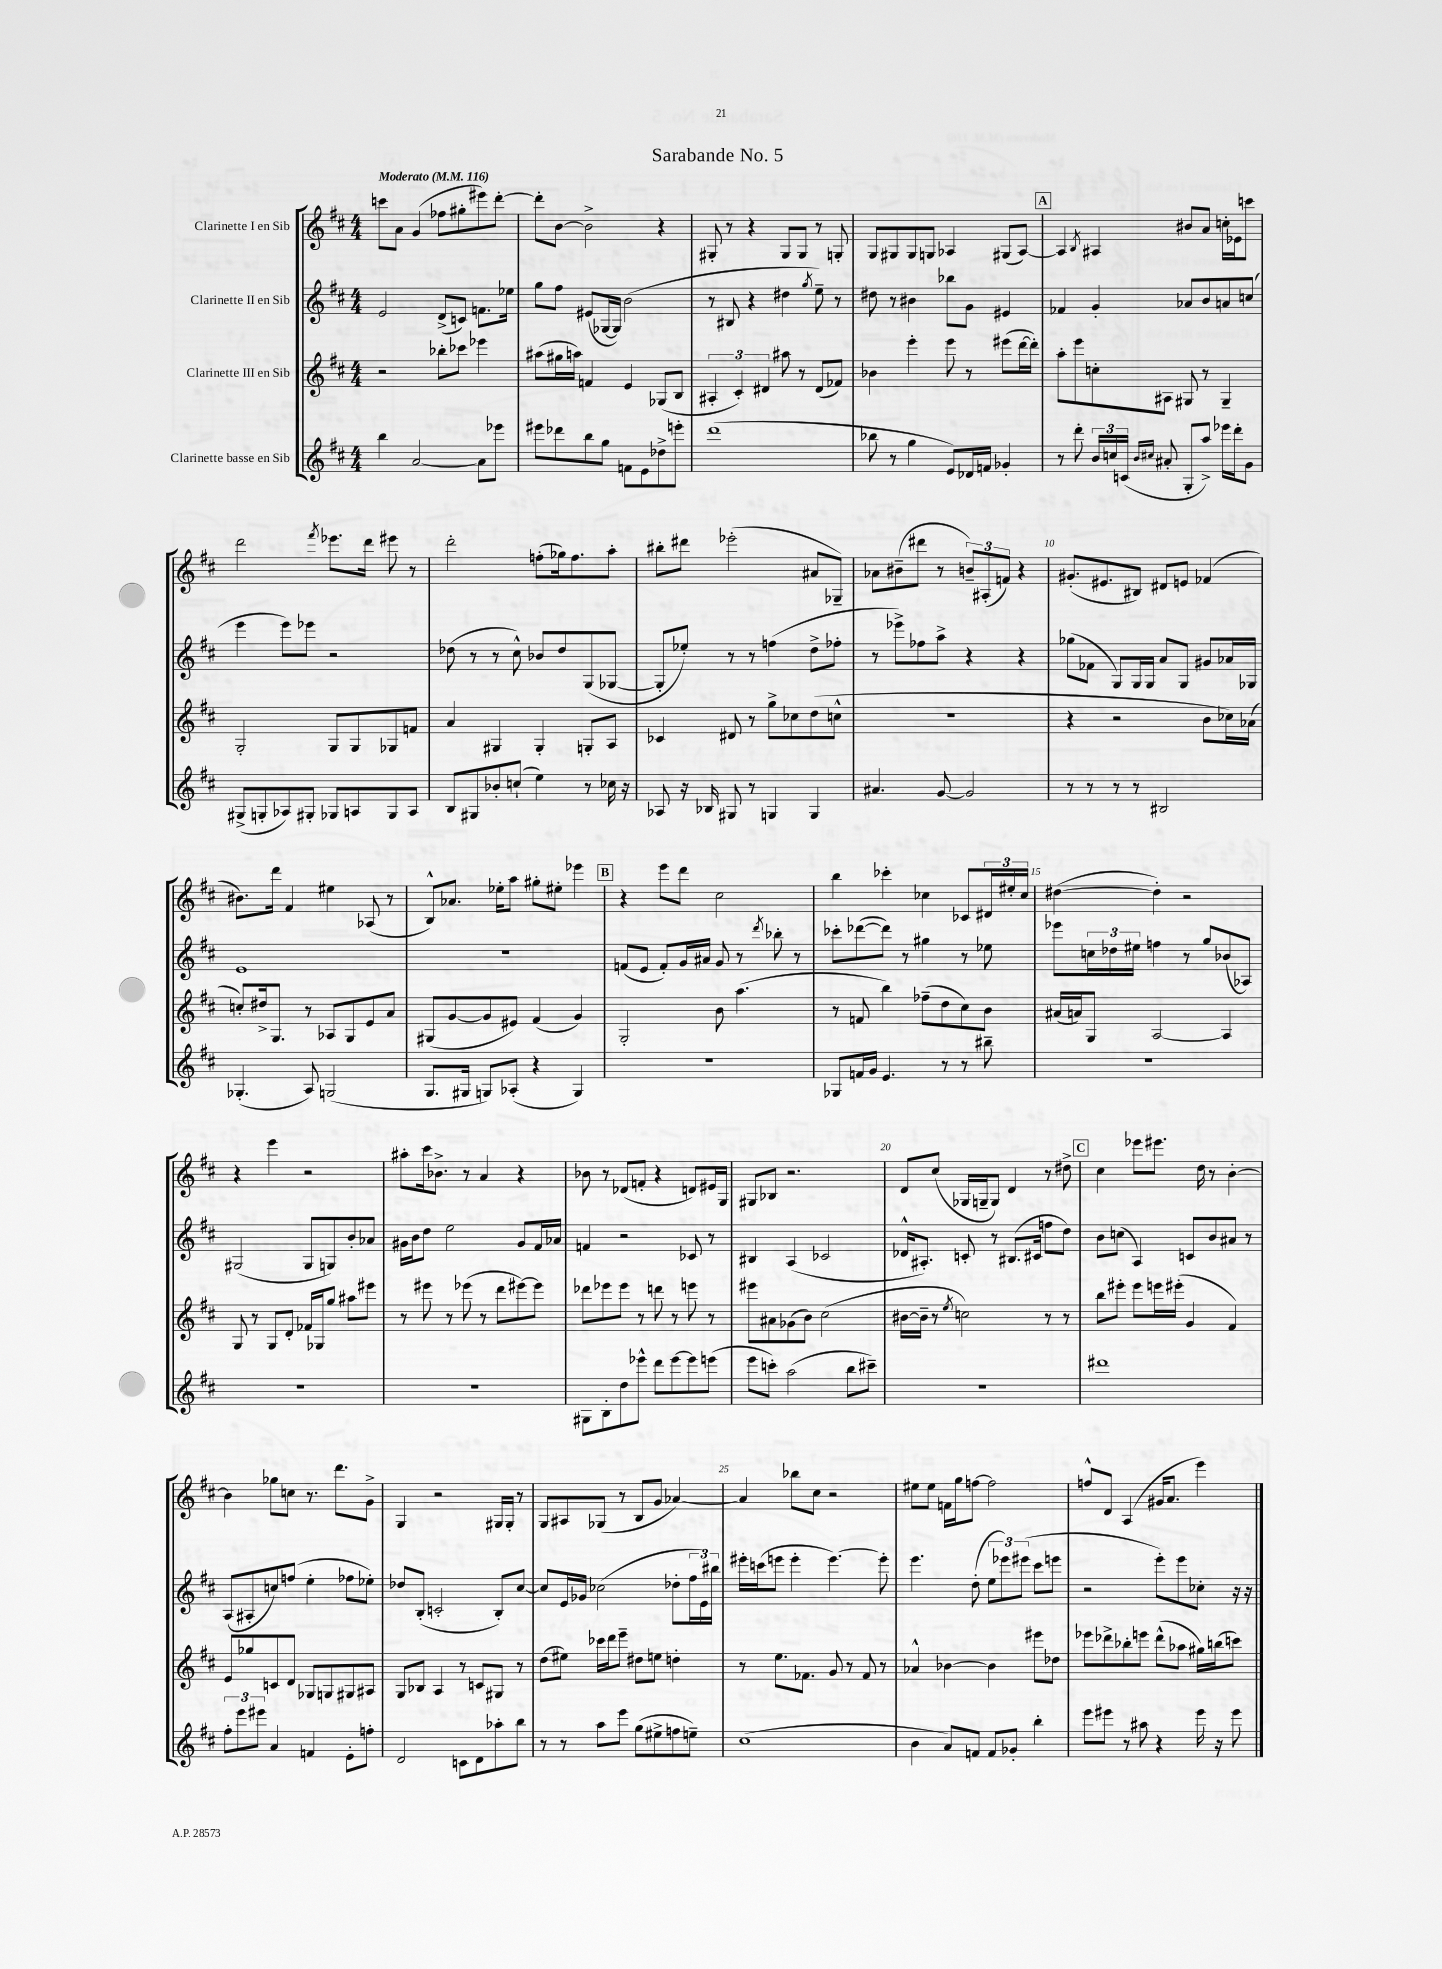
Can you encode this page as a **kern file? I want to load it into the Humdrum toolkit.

**kern	**kern	**kern	**kern
*part4	*part3	*part2	*part1
*staff4	*staff3	*staff2	*staff1
*I"Clarinette basse en Sib	*I"Clarinette III en Sib	*I"Clarinette II en Sib	*I"Clarinette I en Sib
*clefG2	*clefG2	*clefG2	*clefG2
*k[f#c#]	*k[f#c#]	*k[f#c#]	*k[f#c#]
*M4/4	*M4/4	*M4/4	*M4/4
*MM116	*MM116	*MM116	*MM116
=1	=1	=1	=1
!	!	!	!LO:TX:a:B:t=Moderato
4bb\	2r	2e/	8cccn\L
.	.	.	8a\J
[2a/	.	.	(4g/
.	8bb-X'\L	(8d^/L	8ff-X\L
.	8ccc-X\J	8cn/J)	8gg#X'\
8a\L]	4eee-X\	8.fn\L	8eee#X\)
8eee-X\J	.	.	[8ddd'\J
.	.	16ee-X\Jk	.
=2	=2	=2	=2
8eee#X\L	(8aa#X\L	8gg\L	8ddd'\L]
8ddd-X\	16gg#X\L	8ff#\J	[8b\J
.	16aan\JJ)	.	.
8bb\	4fn/	(8e#X/L	2b^\]
8gg\J	.	[16G-X/L	.
.	.	16G-/JJ])	.
8fn\L	4e/	(2b\	.
8e\	.	.	.
8dd-X^\	(8G-X/L	.	4r
8eeen'\J	8B/J	.	.
=3	=3	=3	=3
(1ddd	6A#X'/	8r	8G#X'/
.	.	8B#X/	8r
.	6c#'/)	.	.
.	.	4r	4r
.	6d#X/	.	.
.	8aa#X\	4dd#X\	8G#/L
.	8r	.	8G#/J
.	.	8qgg/	.
.	(8d#/L	8ee~\)	8r
.	8f-X/J)	8r	8Gn'/
=4	=4	=4	=4
8bb-X\	4b-X\	8dd#X\	8G/L
8r	.	8r	8G#X/
4gg\	4eee'\	4b#X\	8G#/
.	.	.	8Gn/J
8e/L)	8eee\	8bb-X\L	4A-X/
16d-X/L	8r	8g\J	.
16fn/JJ	.	.	.
4g-X'/	(8eee#X\L	4e#X/	(8G#X/L
.	[16ddd\L	.	[8A-/J)
.	16ddd'\JJ])	.	.
!!LO:REH:place=s1:t=A
=5	=5	=5	=5
8r	8aa'\L	4f-X/	4A-/]
8ddd'\	8eee\	.	.
.	.	.	8qB/
24b/LL	8ccn'\	4g'/	4A#X/
24ccn/	.	.	.
(24cn/JJ	.	.	.
16qqb/LL	.	.	.
16qqcc#X/JJ	.	.	.
8a#X'/	8A#X\J	.	.
8G'/L	8G#X/	8a-X/L	8b#X/L
8aa^/J)	8r	8b/	8a/J
16eee-X\LL	4G#~/	8an/	16ccn'\LL
16ddd'\J	.	.	16e-X\J
8g\J	.	(8ccn/J	8cccn\J
!!LO:LB:g=z
=6	=6	=6	=6
(8G#X^/L	2G'/	4eee\	2ddd\
8Gn'/	.	.	.
8A-X/)	.	8eee\L)	.
8G#X'/J	.	8eee-X\J	.
.	.	.	8qfff#/
8G-X/L	8G/L	2r	8.eee-X\L
8An/	8G/	.	.
.	.	.	16ddd\Jk
8G-/	8G-X/	.	8eee#X\
8A/J	8fn/J	.	8r
=7	=7	=7	=7
8B/L	4a/	(8dd-X\	2ddd'\
8G#X/	.	8r	.
8b-X'/	4G#X/	8r	.
(8ccn`/J	.	8cc#^^\)	.
4ee\)	4G#'/	8b-X/L	(8ffn'\L
.	.	8dd-/	16gg-X\k)
.	.	.	8.ff\
8r	8Gn'/L	(8G/	.
16cc-X\	8A/J	[8G-X/J	8aa'\J
16r	.	.	.
=8	=8	=8	=8
8A-X/	4c-X/	8G-'/L]	8bb#X'\L
16r	.	8ee-X'/J)	8ddd#X\J
16B-X/	.	.	.
8G#X/	8d#X/	8r	(2eee-X'\
8r	8r	8r	.
4Gn/	8gg^\L	(4ffn\	.
.	8cc-X\	.	.
4G/	(8dd\	8dd^\L	8a#X/L
.	8ccn^^\J	8ff-X'\J	8G-X~/J)
=9	=9	=9	=9
4.a#X/	1r	8r	8a-X\L
.	.	8eee-X^\L)	(8b#X~\
.	.	8ff-X\	8ddd#X\J
[8g/	.	8aa^\J	8r
2g/]	.	4r	12bn~/L)
.	.	.	(12A#X'/
.	.	.	12fn/J)
.	.	4r	4r
=10	=10	=10	=10
8r	4r	(8gg-X\L	(8.g#X'/L
8r	.	8f-X\J	.
.	.	.	8.e#X/
8r	2r	8G/L)	.
8r	.	16G/L	8B#X/J)
.	.	16G/JJ	.
2B#X/	.	8a/L	8d#X/L
.	.	8G/J	8en/J
.	8b\L	8g#X/L	(4f-X/
.	16cc-X\L)	16a-X/L	.
.	(16a-X\JJ	16G-X/JJ	.
!!LO:LB:g=z
=11	=11	=11	=11
(4.G-X'/	8ccn'/L)	1e	8.b#X\L)
.	16dd#X^/k	.	.
.	8.G/J	.	16ddd\Jk
.	.	.	4f#/
8A/)	8r	.	.
(2Gn/	8A-X/L	.	4ee#X\
.	8G/	.	.
.	8e/	.	(8A-X/
.	8a/J	.	8r
=12	=12	=12	=12
8.G/L	(8G#X/L	1r	8B^^/L)
.	[8g/	.	8.a-X/J
16G#X/Jk	.	.	.
8Gn/L)	8g/]	.	.
.	.	.	16ee-X'\KL
(8A-X'/J	8e#X/J)	.	8aa\J
4r	(4f#/	.	8gg#X'\L
.	.	.	8ee#X'\J
4G/)	4g/)	.	4eee-X\
!!LO:REH:place=s1:t=B
=13	=13	=13	=13
1r	2G'/	(8fn/L	4r
.	.	8e/J	.
.	.	8f'/L)	8eee\L
.	.	16g/L	8ddd\J
.	.	16a#X/JJ	.
.	8b\	8g/	2cc#\
.	(4.aa\	8r	.
.	.	8qddd/	.
.	.	8bb-X'\	.
.	.	8r	.
=14	=14	=14	=14
8G-X/L	8r	8ccc-X'\L	4bb\
16fn/L	8fn/	([8ddd-X\	.
16g/JJ	.	.	.
4.e/	4bb\)	8ddd-\J])	4ccc-X'\
.	.	8r	.
.	(8ff-X~\L	4gg#X\	4cc-X\
8r	8dd\	.	.
8r	8cc#\)	8r	8c-X/L
8bb#X~\	8b\J	8ee-X\	24d#X/L
.	.	.	24ee#X'/
.	.	.	24cc-/JJ
=15	=15	=15	=15
1r	(16a#X/LL	8eee-X\L	([4dd#X\
.	16an/J)	.	.
.	8G/J	24ccn\L	.
.	.	24dd-X\	.
.	.	24ee#X\JJ	.
.	[2A/	4ffn\	4dd#'\])
.	.	8r	2r
.	.	8gg/L	.
.	4A/]	(8b-X/	.
.	.	8A-X/J)	.
!!LO:LB:g=z
=16	=16	=16	=16
1r	8G/	(2G#X/	4r
.	8r	.	.
.	8G/L	.	4eee\
.	8d'/J	.	.
.	16f-X/LL	8G#/L	2r
.	16G-X/J	.	.
.	8gg/J	8Gn/)	.
.	8aa#X\L	8b'/	.
.	8eee#X\J	8a-X/J	.
=17	=17	=17	=17
1r	8r	16g#X\LL	8aa#X'\L
.	.	16b\J	.
.	8eee#X\	8dd\J	16ccc#\k
.	.	.	8.b-X^\J
.	8r	2ee\	.
.	(8eee-X\	.	8r
.	8r	.	4a/
.	8ddd\L	.	.
.	[8eee#X\)	8g#/L	4r
.	8eee#\J]	16f#/L	.
.	.	16a-X/JJ	.
=18	=18	=18	=18
8G#X\L	8ddd-X\L	4fn/	8b-X\
8B'\	8eee-X\	.	8r
8dd\	8eee-\J	2r	(8d-X/L
8eee-X^^\J	8r	.	8fn'/J
8ddd\L	8dddn\	.	4r
[8eee-\	8r	.	.
8eee-\]	8eeen\	8c-X/	8dn/L)
(8eeen\J	8r	8r	16e#X/L
.	.	.	16G/JJ
=19	=19	=19	=19
8eee\L	8eee#X\L	4B#X/	8G#X/L
8cccn'\J)	8a#X\	.	8B-X/J
(2aa\	(8g-X\	(4A/	2.r
.	8b\J)	.	.
.	(2cc#\	2c-X/	.
8bb\L	.	.	.
8ccc#X~\J)	.	.	.
=20	=20	=20	=20
1r	[16b#X\LL	16d-X^^/KL	8d/L
.	16b#~\JJ]	8.A#X'/J)	.
.	8r	.	(8cc#/J
.	8qee/	.	.
.	2ccn\)	8cn'/	16G-X/LL
.	.	.	16Gn~/J
.	.	8r	8G/J)
.	.	(8.B#X/L	4d/
.	.	16c#X/Jk	.
.	8r	8ffn\L	8r
.	8r	8dd\J)	8dd#X^\
!!LO:REH:place=s1:t=C
=21	=21	=21	=21
1ddd#X	8bb\L	8b\L	4cc#\
.	8eee#X'\J	(8ccn\J	.
.	8eee#\L	4A/)	8eee-X\L
.	16eeen\L	.	8.eee#X\J
.	(16eee#X'\JJ	.	.
.	4g/	8cn/L	.
.	.	.	16dd\
.	.	8b/	8r
.	4f#/)	8a#X/J	[4b'\
.	.	8r	.
!!LO:LB:g=z
=22	=22	=22	=22
12ff#'\L	8e/L	(8A/L	4b\]
12eee\	.	.	.
.	8gg-X/	8A#X'/	.
12eee#X\J	.	.	.
4a/	8cn/	8ccn/)	8gg-X\L
.	8d/J	(8ffn/J	8ccn\J
4fn/	8G-X/L	4ee'\	8.r
.	8Gn/	.	.
.	.	.	8.ddd\L
8e'\L	8G#X/	8ff-X\L	.
8ffn'\J	8A#X/J	8ee-X'\J)	8g^\J
=23	=23	=23	=23
2d/	8G/L	8dd-X/L	4G/
.	8B-X/J	(8B'/J	.
.	4A/	2cn'/	2r
8cn\L	8r	.	.
8d\	8cn/L	.	.
8aa-X'\	8G#X/J	8B'/L)	16G#X/LL
.	.	.	16G#'/JJ
8bb\J	8r	[8cc#/J	8r
=24	=24	=24	=24
8r	(8dd\L	8cc#/L]	8G/L
8r	8ee#X\J)	16e/L	8A#X/
.	.	16g-X/JJ	.
8aa\L	16ccc-X\LL	(2cc-X\	(8G-X/J
.	16ddd\J	.	.
8eee\J	8eee~\J	.	8r
(8gg\L	8dd#X\L	.	8B/L
8ee#X^\	8een\J	.	8g/J
8ffn\	4ddn'\	8dd-X'\L	[4a-X/)
8een~\J)	.	24ff#\L	.
.	.	24e\)	.
.	.	24bb#X\JJ	.
=25	=25	=25	=25
(1cc#	8r	16eee#X'\LL	4a-/]
.	.	(16cccn\J	.
.	8.ee\L	8eeen\J	.
.	.	4eee'\	8bb-X\L
.	8.f-X\J	.	.
.	.	.	8cc#\J
.	8g/	[4.eee\)	2r
.	8r	.	.
.	8f-/	.	.
.	8r	8eee'\]	.
=26	=26	=26	=26
4b\	4a-X^^/	4.eee\	8ee#X\L
.	.	.	8ee#\J
8a/L)	[4b-X\	.	16fn\LL
.	.	.	16gg\J
8fn/J	.	(8dd'\	[8ffn\J
8f/L	4b-\]	12ee\L	2ff\]
.	.	12eee-X\)	.
8g-X'/J	.	.	.
.	.	(12eee#X\J	.
4bb'\	8eee#X\L	8ccc#\L	.
.	8dd-X\J	8eeen\J	.
=27	=27	=27	=27
8eee\L	8eee-X\L	2r	8ffn^^/L
8eee#X\J	8ddd-X^\	.	8d/J
8r	8bb-X'\	.	(4A/
8aa#X\	8eeen\J	.	.
4r	(8ddd-^^\L	8eee'\L)	16g#X/KL
.	.	.	8.a/J
.	8aa-X\J	8eee\	.
16eee#\	16gg#X\LL)	8cc-X'\J	4eee\)
16r	(16bbn\J	.	.
8eee#\	8cccn\J)	16r	.
.	.	16r	.
==	==	==	==
*-	*-	*-	*-
